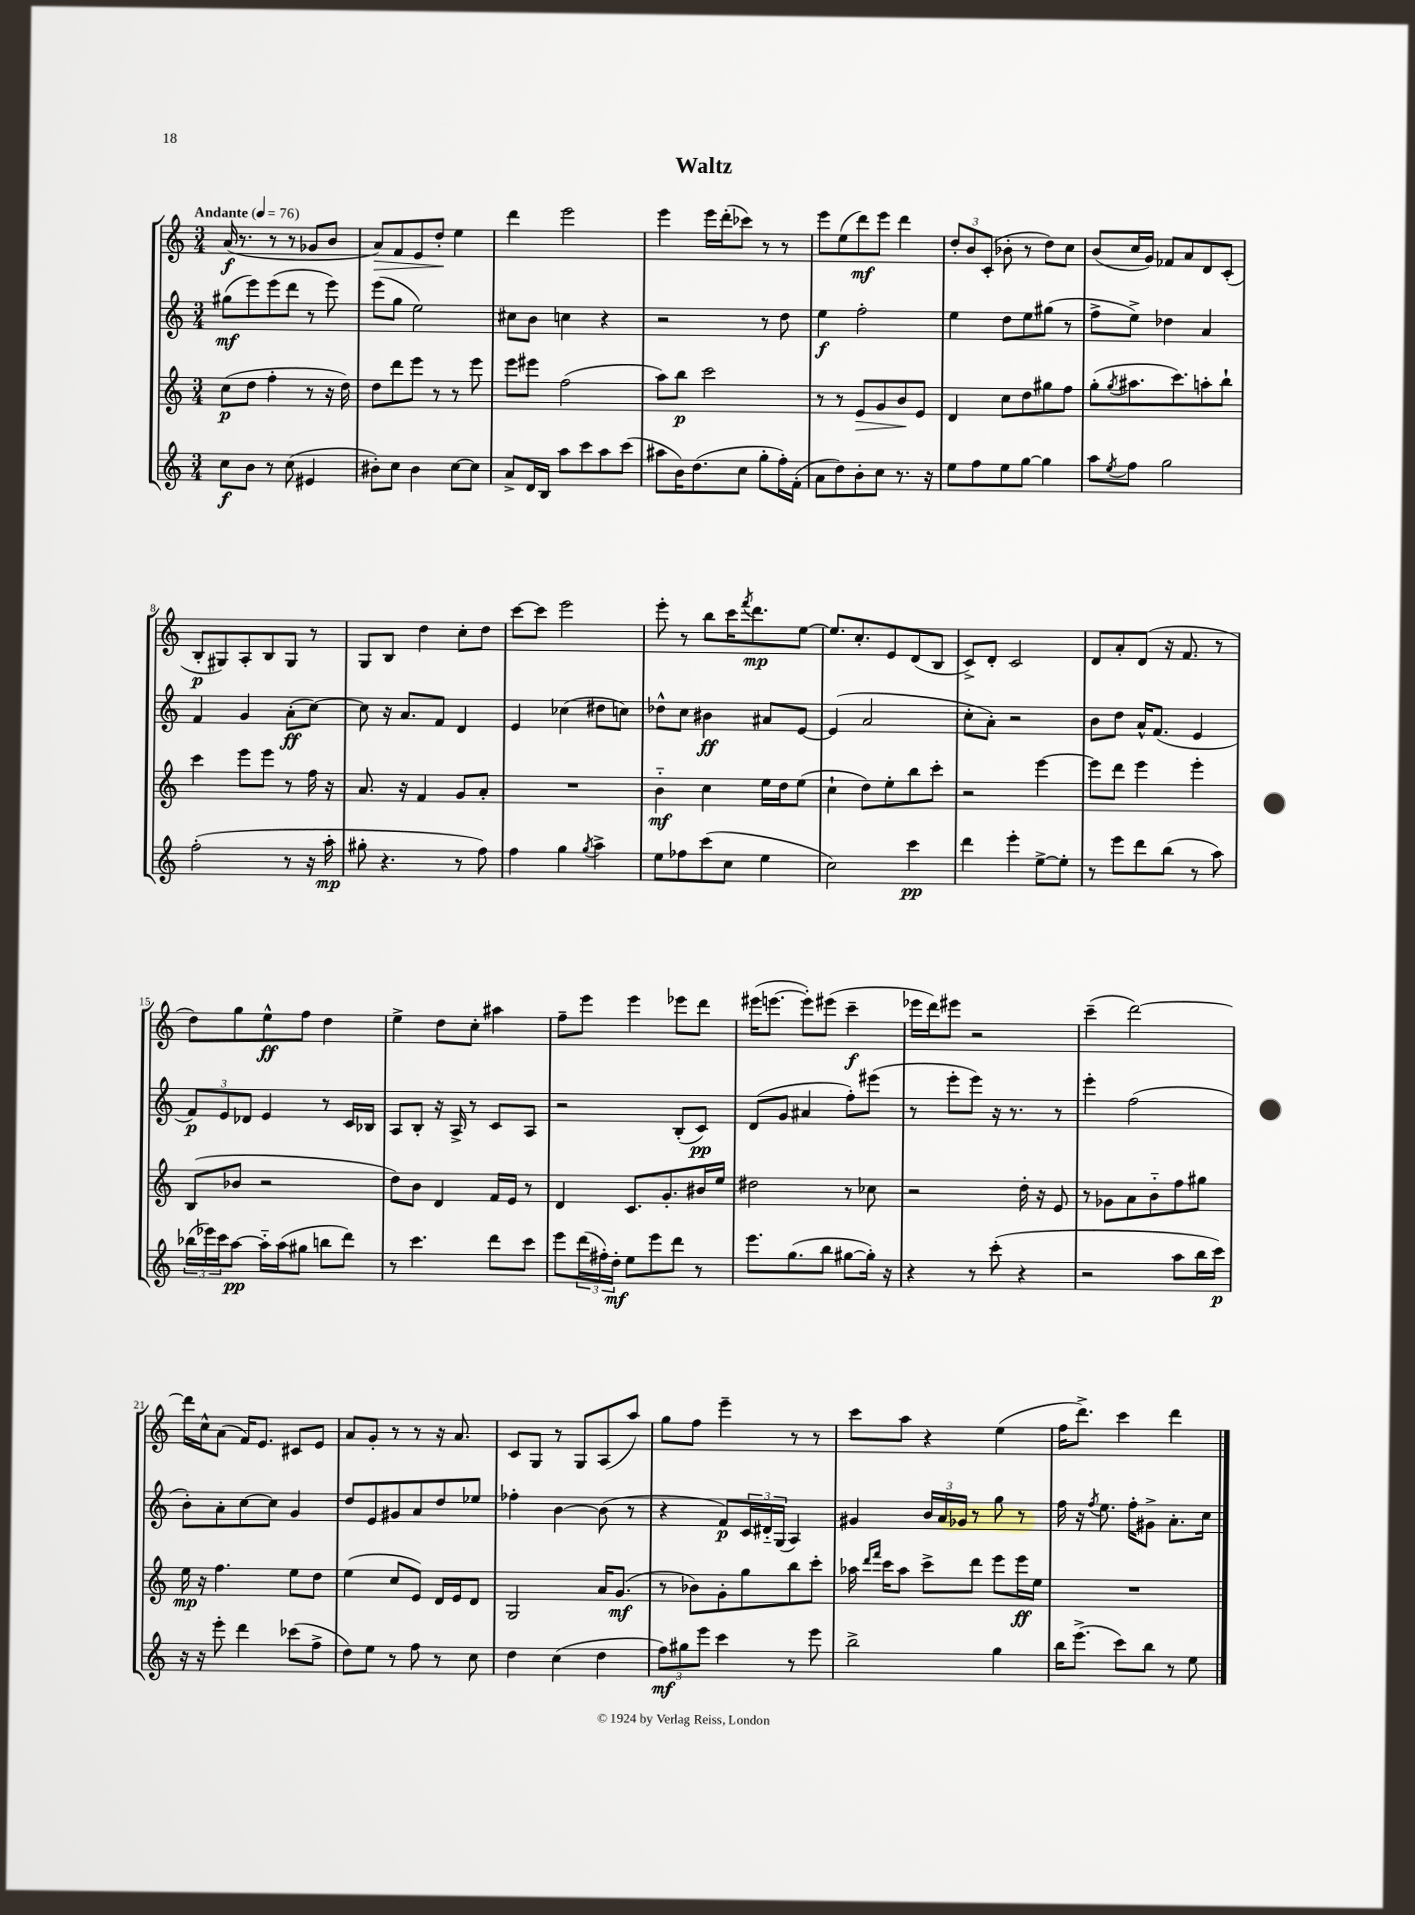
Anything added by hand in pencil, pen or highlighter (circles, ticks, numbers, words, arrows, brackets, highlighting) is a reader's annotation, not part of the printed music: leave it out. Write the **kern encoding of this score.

**kern	**dynam	**kern	**dynam	**kern	**dynam	**kern	**dynam
*part4	*part4	*part3	*part3	*part2	*part2	*part1	*part1
*staff4	*staff4	*staff3	*staff3	*staff2	*staff2	*staff1	*staff1
*clefG2	*	*clefG2	*	*clefG2	*	*clefG2	*
*k[]	*	*k[]	*	*k[]	*	*k[]	*
*M3/4	*	*M3/4	*	*M3/4	*	*M3/4	*
*MM76	*	*MM76	*	*MM76	*	*MM76	*
=1	=1	=1	=1	=1	=1	=1	=1
!	!	!	!	!	!	!LO:TX:a:B:t=Andante	!
8cc\L	f	(8cc\L	p	(8gg#X\L	mf	(16a/	f
.	.	.	.	.	.	8.r	.
8b\J	.	8dd\J	.	8eee\)	.	.	.
8r	.	4ff'\	.	(8eee\	.	8r	.
(8cc\	.	.	.	8ddd\J	.	8r	.
4e#X/	.	8r	.	8r	.	8g-X/L	.
.	.	16r	.	8eee\)	.	8b/J	.
.	.	16dd\)	.	.	.	.	.
=2	=2	=2	=2	=2	=2	=2	=2
!	!	!	!	!	!	!	!LO:HP:b
8b#X'\L)	.	8dd\L	.	(8eee\L	.	8a/L)	>
8cc\J	.	8ddd\	.	8gg\J	.	8f/	.
4b#\	.	8eee\J	.	2ee\)	.	8e/	.
.	.	8r	.	.	.	8dd'/J	.
[8cc\L	.	8r	.	.	.	4ee\	]
8cc\J]	.	8eee\	.	.	.	.	.
=3	=3	=3	=3	=3	=3	=3	=3
8a^/L	.	8eee\L	.	8cc#X\L	.	4ddd\	.
16d/L	.	8eee#X\J	.	8b\J	.	.	.
16B/JJ	.	.	.	.	.	.	.
8aa\L	.	(2ff\	.	4ccn\	.	2eee\	.
8ccc\	.	.	.	.	.	.	.
8aa\	.	.	.	4r	.	.	.
(8ccc\J	.	.	.	.	.	.	.
=4	=4	=4	=4	=4	=4	=4	=4
8aa#X\L	.	8aa\L)	.	2r	.	4eee\	.
16b\K)	.	8bb\J	p	.	.	.	.
(8.dd\	.	.	.	.	.	.	.
.	.	2ccc\	.	.	.	16eee\LL	.
.	.	.	.	.	.	(16ddd'\J	.
8cc\J	.	.	.	.	.	8ccc-X\J)	.
8gg'\L	.	.	.	8r	.	8r	.
16ff'\L)	.	.	.	8dd\	.	8r	.
(16f'\JJ	.	.	.	.	.	.	.
=5	=5	=5	=5	=5	=5	=5	=5
8a\L	.	8r	.	4ee\	f	8eee\L	.
8dd\)	.	8r	.	.	.	(8ee\	.
!	!	!	!LO:HP:b	!	!	!	!
8b'\	.	8e/L	>	2ff'\	.	8ddd\)	mf
8cc\J	.	8g/	.	.	.	8eee\J	.
8.r	.	8b/	.	.	.	4ddd\	.
.	.	8e/J	]	.	.	.	.
16r	.	.	.	.	.	.	.
=6	=6	=6	=6	=6	=6	=6	=6
8ee\L	.	4d/	.	4ee\	.	12dd'/L	.
.	.	.	.	.	.	12b/	.
8ff\	.	.	.	.	.	.	.
.	.	.	.	.	.	(12c'/J	.
8ee\	.	8cc\L	.	8dd\L	.	8b-X'\	.
[8gg\J	.	8dd\	.	8ee\	.	8r	.
4gg\]	.	8gg#X\	.	(8gg#X\J	.	8dd\L)	.
.	.	8ff\J	.	8r	.	8cc\J	.
=7	=7	=7	=7	=7	=7	=7	=7
8aa\L	.	(8gg'\L	.	8ff^\L	.	(8b/L	.
8qee/	.	8qgg/	.	.	.	.	.
8ff\J	.	8.aa#X\	.	8ee^\J)	.	16cc/L	.
.	.	.	.	.	.	16g/JJ)	.
2gg\	.	.	.	4dd-X\	.	8f-X/L	.
.	.	8.ccc\)	.	.	.	.	.
.	.	.	.	.	.	8a/	.
.	.	8aan'\	.	4a/	.	8d/	.
.	.	8bb`\J	.	.	.	(8c'/J	.
!!LO:LB:g=z
=8	=8	=8	=8	=8	=8	=8	=8
(2ff'\	.	4ccc\	.	4f/	.	8B'/L	p
.	.	.	.	.	.	8G#X/)	.
.	.	8eee\L	.	4g/	.	8A'/	.
.	.	8eee\J	.	.	.	8B/	.
8r	.	8r	.	(8a'\L	ff	8G#/J	.
16r	.	16ff\	.	[8cc\J)	.	8r	.
16aa'\	mp	16r	.	.	.	.	.
=9	=9	=9	=9	=9	=9	=9	=9
8gg#X'\	.	8.a/	.	8cc\]	.	8G/L	.
4.r	.	.	.	16r	.	8B/J	.
.	.	16r	.	8.a/L	.	.	.
.	.	4f/	.	.	.	4dd\	.
.	.	.	.	8f/J	.	.	.
8r	.	8g/L	.	4d/	.	8cc'\L	.
8ff\)	.	8a'/J	.	.	.	8dd\J	.
=10	=10	=10	=10	=10	=10	=10	=10
4ff\	.	2.r	.	4e/	.	[8ccc\L	.
.	.	.	.	.	.	8ccc\J]	.
4gg\	.	.	.	(4cc-X\	.	2eee\	.
8qgg/	.	.	.	.	.	.	.
4aa^\	.	.	.	8dd#X\L	.	.	.
.	.	.	.	8ccn\J)	.	.	.
=11	=11	=11	=11	=11	=11	=11	=11
8ee\L	.	4b\	mf	8dd-X^^\L	.	8eee'\	.
8ff-X\	.	.	.	8cc\J	.	8r	.
(8ccc\	.	4cc\	.	4b#X\	ff	8bb\L	.
8cc\J	.	.	.	.	.	16ccc\K	.
.	.	.	.	.	.	8qfff/	.
.	.	.	.	.	.	8.ddd\	mp
4ee\	.	16ee\LL	.	8a#X/L	.	.	.
.	.	16dd\J	.	.	.	.	.
.	.	(8ee\J	.	[8e/J	.	[8ee\J	.
=12	=12	=12	=12	=12	=12	=12	=12
2cc\)	.	4cc`\	.	(4e/]	.	8.ee/L]	.
.	.	.	.	.	.	8.cc'/	.
.	.	8dd\L)	.	2a/	.	.	.
.	.	8ee'\	.	.	.	8e/	.
4ccc\	pp	8bb\	.	.	.	(8d/	.
.	.	8ccc'\J	.	.	.	8B/J	.
=13	=13	=13	=13	=13	=13	=13	=13
4ddd\	.	2r	.	8cc'\L	.	8c^/L)	.
.	.	.	.	8a'\J)	.	8d'/J	.
4eee'\	.	.	.	2r	.	2c/	.
[8ee^\L	.	[4eee\	.	.	.	.	.
8ee'\J]	.	.	.	.	.	.	.
=14	=14	=14	=14	=14	=14	=14	=14
8r	.	8eee\L]	.	8b\L	.	8d/L	.
8eee\L	.	8ddd\J	.	8dd\J	.	8a'/	.
8ddd\	.	4eee\	.	16a^^/KL	.	(8d/J	.
.	.	.	.	(8.f/J	.	.	.
(8bb\J	.	.	.	.	.	16r	.
.	.	.	.	.	.	8.f/	.
8r	.	4eee'\	.	4e/	.	.	.
8aa\)	.	.	.	.	.	8r	.
!!LO:LB:g=z
=15	=15	=15	=15	=15	=15	=15	=15
(24bb-X\LL	.	(8B/L	.	12f/L)	p	8dd\L)	.
24eee-X\)	.	.	.	.	.	.	.
24ccc\J	.	.	.	12e/	.	.	.
[8aa\J	pp	8b-X/J	.	.	.	8gg\	.
.	.	.	.	12d-X/J	.	.	.
16aa\LL]	.	2r	.	4e/	.	8ee^^\	ff
(16aa\J	.	.	.	.	.	.	.
8gg#X\J	.	.	.	.	.	8ff\J	.
8bbn\L	.	.	.	8r	.	4dd\	.
8ddd\J)	.	.	.	16c/LL	.	.	.
.	.	.	.	16B-X/JJ	.	.	.
=16	=16	=16	=16	=16	=16	=16	=16
8r	.	8dd\L)	.	8A/L	.	4ee^\	.
4.ccc\	.	8b\J	.	8B'/J	.	.	.
.	.	4d/	.	16r	.	8dd\L	.
.	.	.	.	16A^/	.	.	.
.	.	.	.	8r	.	8cc'\J	.
8ddd\L	.	16f/LL	.	8c/L	.	4aa#X\	.
.	.	16e/JJ	.	.	.	.	.
8ccc\J	.	8r	.	8A/J	.	.	.
=17	=17	=17	=17	=17	=17	=17	=17
8eee\L	.	4d/	.	2r	.	8ff~\L	.
(24ddd\L	.	.	.	.	.	8eee\J	.
24ff#X'\)	.	.	.	.	.	.	.
24dd'\JJ	mf	.	.	.	.	.	.
8ee\L	.	8.c/L	.	.	.	4eee\	.
8eee\	.	.	.	.	.	.	.
.	.	8.g'/	.	.	.	.	.
8ddd\J	.	.	.	(8B'/L	.	8eee-X\L	.
8r	.	16b#X/L	.	8c/J)	pp	8ddd\J	.
.	.	16ee/JJ	.	.	.	.	.
=18	=18	=18	=18	=18	=18	=18	=18
8.eee\L	.	2dd#X\	.	(8d/L	.	(16eee#X\KL	.
.	.	.	.	.	.	[8.eeen\J	.
.	.	.	.	8g/J	.	.	.
(8.gg\	.	.	.	.	.	.	.
.	.	.	.	4a#X/	.	8eee'\L])	.
8bb\J	.	.	.	.	.	(8eee#X\J	.
[8gg#X\L	.	8r	.	8ff'\L)	.	4ccc~\	f
16gg#'\Jk])	.	8cc-X\	.	(8eee#X\J	.	.	.
16r	.	.	.	.	.	.	.
=19	=19	=19	=19	=19	=19	=19	=19
4r	.	2r	.	8r	.	16eee-X\LL	.
.	.	.	.	.	.	16ddd\J)	.
.	.	.	.	8eee'\L	.	8eee#X\J	.
8r	.	.	.	8eee\J)	.	2r	.
(8ccc'\	.	.	.	16r	.	.	.
.	.	.	.	8.r	.	.	.
4r	.	16dd'\	.	.	.	.	.
.	.	16r	.	.	.	.	.
.	.	8e/	.	8r	.	.	.
=20	=20	=20	=20	=20	=20	=20	=20
2r	.	8r	.	4eee'\	.	(4ccc~\	.
.	.	8g-X\L	.	.	.	.	.
.	.	8a\	.	(2ff\	.	[2ddd\)	.
.	.	8b\	.	.	.	.	.
8aa\L	.	8ff\	.	.	.	.	.
16bb\L	.	8gg#X\J	.	.	.	.	.
16ccc\JJ)	p	.	.	.	.	.	.
!!LO:LB:g=z
=21	=21	=21	=21	=21	=21	=21	=21
16r	.	16ee\	mp	8b'\L)	.	16ddd\LL]	.
16r	.	16r	.	.	.	16cc^^\J	.
8eee'\	.	4.ff\	.	8a'\	.	(8a\J	.
4ddd\	.	.	.	[8cc\	.	16f/KL)	.
.	.	.	.	.	.	8.e/J	.
.	.	.	.	8cc\J]	.	.	.
(8ccc-X\L	.	8ee\L	.	4g/	.	8c#X/L	.
8ff^\J	.	8dd\J	.	.	.	8e/J	.
=22	=22	=22	=22	=22	=22	=22	=22
8dd\L)	.	(4ee\	.	8dd/L	.	8a/L	.
8ee\J	.	.	.	8e/	.	8g'/J	.
8r	.	8cc/L	.	8g#X/	.	8r	.
8ff\	.	8e/J)	.	8a/	.	8r	.
8r	.	16d/LL	.	8dd/	.	16r	.
.	.	16e/J	.	.	.	8.a/	.
8cc\	.	8d/J	.	8ee-X/J	.	.	.
=23	=23	=23	=23	=23	=23	=23	=23
4dd\	.	2G/	.	4ff-X'\	.	8c/L	.
.	.	.	.	.	.	8G/J	.
(4cc\	.	.	.	[4b\	.	8r	.
.	.	.	.	.	.	8G/L	.
4dd\	.	16a/KL	.	(8b\]	.	(8A/	.
.	.	(8.g/J	mf	.	.	.	.
.	.	.	.	8r	.	8aa/J)	.
=24	=24	=24	=24	=24	=24	=24	=24
12ff\L)	mf	8r	.	4r	.	8gg\L	.
12gg#X\	.	.	.	.	.	.	.
.	.	8b-X\L)	.	.	.	8ff\J	.
12eee\J	.	.	.	.	.	.	.
4ccc\	.	8g'\	.	8f/L)	p	4eee~\	.
.	.	8gg\	.	24c/L	.	.	.
.	.	.	.	24d#X/	.	.	.
.	.	.	.	(24G/JJ	.	.	.
8r	.	8bb\	.	4A/)	.	8r	.
8eee\	.	8ccc'\J	.	.	.	8r	.
=25	=25	=25	=25	=25	=25	=25	=25
2bb^\	.	16aa-X\	.	4g#X/	.	8ccc\L	.
.	.	16qqddd/LL	.	.	.	.	.
.	.	16qqfff/JJ	.	.	.	.	.
.	.	16ccc\KL	.	.	.	.	.
.	.	8aa-\J	.	.	.	8aa\J	.
.	.	8ccc^\L	.	24b/LL	.	4r	.
.	.	.	.	24a/	.	.	.
.	.	.	.	24g-X/JJ	.	.	.
.	.	8ddd\J	.	8r	.	.	.
4gg\	.	8eee\L	.	8gg\	.	(4ee\	.
.	.	16eee\L	ff	8r	.	.	.
.	.	16ee\JJ	.	.	.	.	.
=26	=26	=26	=26	=26	=26	=26	=26
16bb\KL	.	2.r	.	16ff\	.	16ff\KL	.
(8.eee^\J	.	.	.	16r	.	8.ddd^\J)	.
.	.	.	.	8qff/	.	.	.
.	.	.	.	8.ee\	.	.	.
8ccc\L)	.	.	.	.	.	4ccc\	.
.	.	.	.	16ff'\KL	.	.	.
8bb\J	.	.	.	8g#X^\J	.	.	.
8r	.	.	.	8.a'\L	.	4ddd\	.
8ee\	.	.	.	.	.	.	.
.	.	.	.	16cc\Jk	.	.	.
==	==	==	==	==	==	==	==
*-	*-	*-	*-	*-	*-	*-	*-
